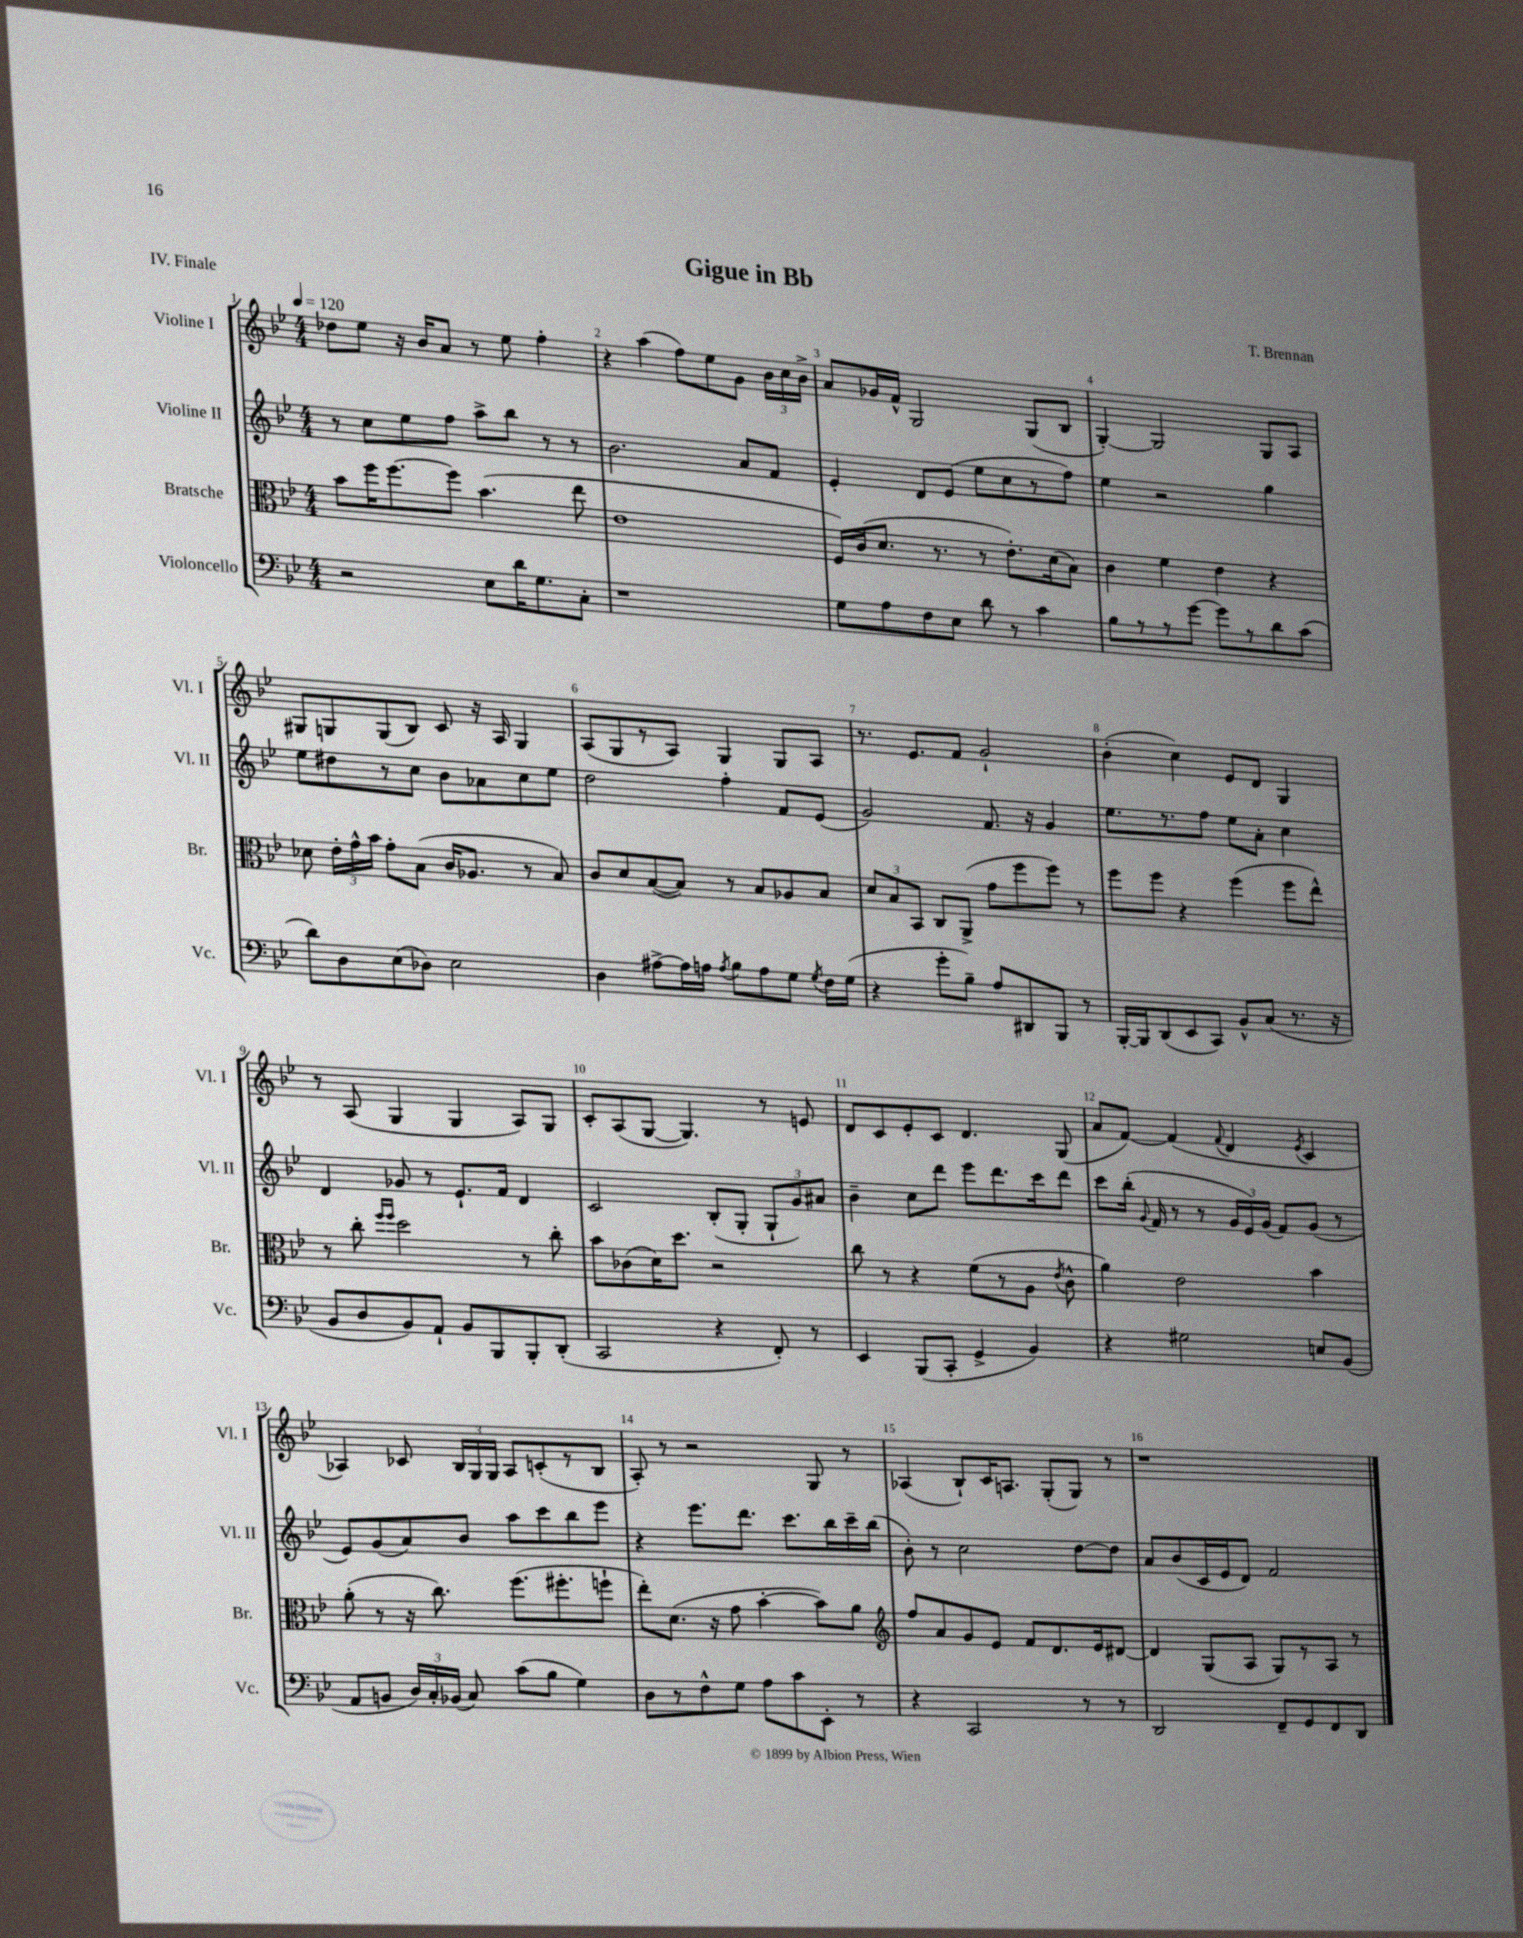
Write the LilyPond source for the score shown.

\header { title = "Gigue in Bb" composer = "T. Brennan" piece = "IV. Finale" }
<<
\new StaffGroup <<
\new Staff = "s0" \with { instrumentName = "Violine I" shortInstrumentName = "Vl. I" } {
    \clef treble \key bes \major \numericTimeSignature \time 4/4 \tempo 4 = 120
    \autoBeamOff des''8[ ees''8] r16 bes'16[ a'8] r8 ees''8 f''4-. |
    r4 a''4( f''8[) ees''8 g'8] \tuplet 3/2 { bes'16[ c''16 bes'16]-> } |
    a'8[ ges'16 f'16]-^ g2 g8[( bes8] |
    g4~-.) g2 g8[ a8] |
    gis8[ g8 g8( bes8]) c'8 r16 a16 g4 |
    a8[( g8 r8 a8]) g4 g8[ a8] |
    r8. ees'8.[ f'8] g'2-! |
    bes'4-.( c''4) ees'8[ d'8] g4 |
    r8 a8( g4 g4 a8[) g8] |
    c'8[-. a8( g8]~ g4.) r8 e'8 |
    d'8[ c'8 ees'8-. c'8] d'4. g8( |
    a'8[ f'8]~) f'4( \appoggiatura { f'8 } d'4 \acciaccatura { ees'8 } c'4 |
    aes4) ces'8 \tuplet 3/2 { bes16[ g16 g16] } aes8[ c'8-.( r8 bes8] |
    a8-.) r8 r2 g8 r8 |
    aes4( bes8[-!) c'16 a8.] g8[-.( g8]) r8 |
    r1 \bar "|." |
}
\new Staff = "s1" \with { instrumentName = "Violine II" shortInstrumentName = "Vl. II" } {
    \clef treble \key bes \major \numericTimeSignature \time 4/4
    \autoBeamOff r8 c''8[ ees''8 f''8] a''8[-> bes''8] r8 r8 |
    bes'2. a'8[ f'8] |
    ees'4-. d'8[ ees'8]( ees''8[ c''8 r8 f''8]) |
    ees''4 r2 g''4 |
    ees''8[ dis''8 r8 c''8] bes'8[ aes'8 c''8 ees''8] |
    d''2 f''4-. f'8[ ees'8]( |
    g'2) f'8. r16 g'4 |
    ees''8.[ r8. f''8] ees''8[ a'8]-. c''4 |
    d'4 ges'8 r8 ees'8.[-! f'16] d'4 |
    c'2 bes8[-.( g8]-. \tuplet 3/2 { g8[-! g'8) ais'8] } |
    bes'4-- c''8[ d'''8] ees'''8[ d'''8. c'''16 d'''8] |
    c'''8[ bes''16]-.( \appoggiatura { g'8 } f'16 r8 r8 \tuplet 3/2 { g'16[ ees'16) g'16]( } f'8[) g'8]( r8 |
    ees'8[) g'8( a'8) bes'8] a''8[ c'''8 bes''8 ees'''8] |
    r4 ees'''8.[ d'''8.] c'''8.[ bes''16 c'''16-- bes''16]( |
    bes'8-.) r8 c''2 d''8[~ d''8] |
    a'8[ bes'8( c'16 ees'16 d'8]) f'2 \bar "|." |
}
\new Staff = "s2" \with { instrumentName = "Bratsche" shortInstrumentName = "Br." } {
    \clef alto \key bes \major \numericTimeSignature \time 4/4
    \autoBeamOff bes'8[ f''16 f''8.~ f''8] bes'4.( ees''8 |
    ees'1 |
    f16[) c'16( d'8.] r8. r8 ees'8.[-.) d'16( bes8]) |
    c'4 f'4 ees'4 r4 |
    des'8 \tuplet 3/2 { ees'16[-. g'16-^ bes'16] } g'8[-. bes8]( c'16[ aes8.] r8 bes8) |
    c'8[ d'8 bes8~( bes8]) r8 bes8[ aes8 bes8] |
    \tuplet 3/2 { d'8[ bes8 bes,8] } c8[ a,8]->( g'8[ f''8 f''8]) r8 |
    f''8[ f''8] r4 f''4( f''8[ ees''8]-^) |
    r8 c''8-. \grace { f''16[ f''16] } d''2 r8 c''8-. |
    bes'8[ ces'8( d'16) d''8.] r2 |
    c''8 r8 r4 f'8[( r8 a8] \acciaccatura { ees'8 } c'8-^ |
    a'4) ees'2 bes'4 |
    a'8-.( r8 r16 c''8.) f''8.[( fis''8.-. f''8]-! |
    ees''8[-.) d'8.]( r16 g'8 bes'4~-. bes'8[) a'8] |
    \clef treble f''8[ a'8 g'8 ees'8] f'8[ d'8. ees'16 dis'8]~ |
    dis'4 g8[( a8] g8[) r8 a8] r8 \bar "|." |
}
\new Staff = "s3" \with { instrumentName = "Violoncello" shortInstrumentName = "Vc." } {
    \clef bass \key bes \major \numericTimeSignature \time 4/4
    \autoBeamOff r2 ees8[ d'16 g8. c8]-. |
    r1 |
    g8[ a8 f8 ees8] d'8 r8 c'4 |
    bes8[ r8 r8 g'8]~ g'8[ r8 d'8 c'8]( |
    d'8[) d8 ees8( des8]) ees2 |
    d4 ais8[~-> ais16 a16] \acciaccatura { a8 } bes8[ a8 g8] \acciaccatura { g8 } f16[ g16]( |
    r4 g'8[-. bes8]--) a8[ dis,8 bes,,8] r8 |
    bes,,16[~-. bes,,16 d,8( ees,8 c,8]) bes,8[-^ c8]( r8. r16 |
    bes,8[ d8 bes,8) a,8]-! bes,8[ bes,,8 bes,,8-. d,8]-.( |
    c,2 r4 f,8-.) r8 |
    ees,4 bes,,8[( c,8]-. g,4-> bes,4) |
    r4 gis2 e8[ bes,8]( |
    a,8[ b,8] \tuplet 3/2 { d16[) c16-. bes,16]( } c8) c'8[( bes8] g4) |
    d8[ r8 f8-^ g8] a8[ c'8 ees,8]-. r8 |
    r4 c,2 r8 r8 |
    d,2 f,8[-- g,8 f,8 d,8] \bar "|." |
}
>>
>>
\layout { \context { \Score \override BarNumber.break-visibility = ##(#f #t #t) barNumberVisibility = #all-bar-numbers-visible } }
